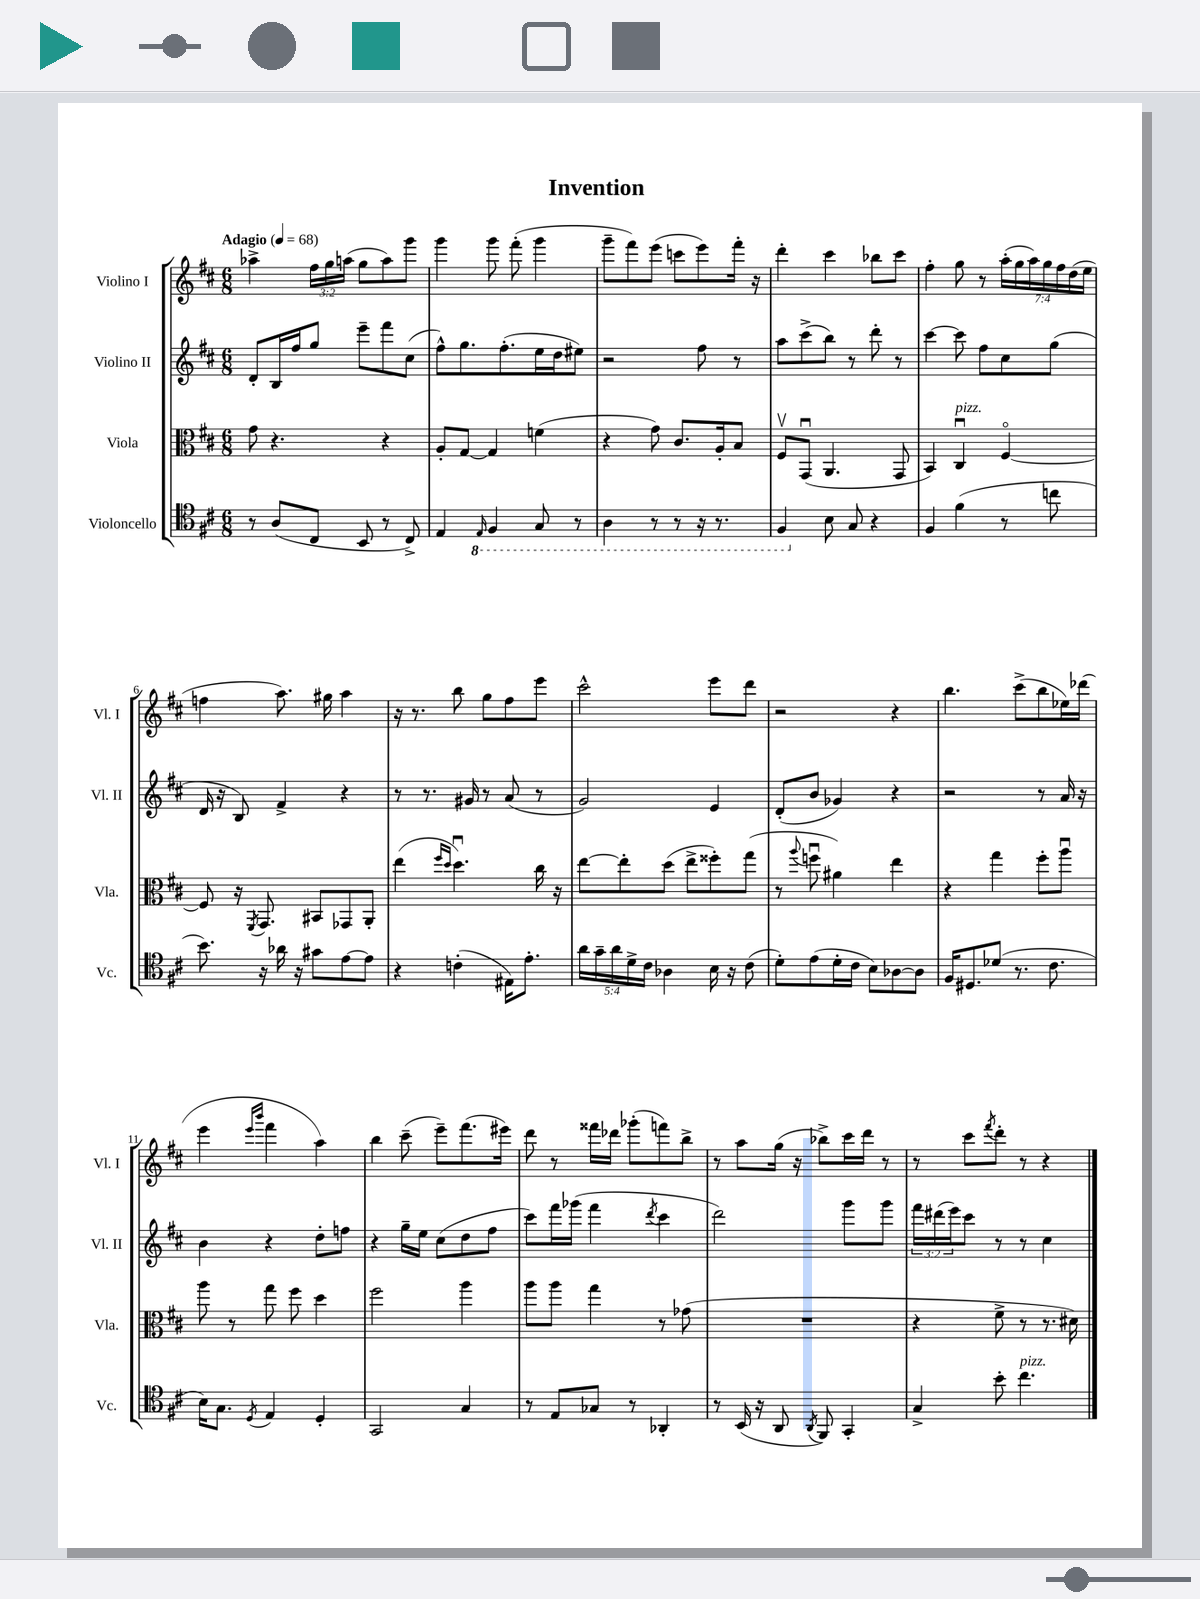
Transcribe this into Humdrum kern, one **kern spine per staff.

**kern	**kern	**kern	**kern
*staff4	*staff3	*staff2	*staff1
*clefC4	*clefC3	*clefG2	*clefG2
*k[f#c#]	*k[f#c#]	*k[f#c#]	*k[f#c#]
*M6/8	*M6/8	*M6/8	*M6/8
*MM68	*MM68	*MM68	*MM68
8r	8g\	8d'/L	4aa-^\
(8A/L	4.r	16B/L	.
.	.	16ff#/J	.
8C#/J	.	8gg/J	24ff#\LL
.	.	.	24gg\
.	.	.	(24aa\JJ
8BB/	.	8eee~\L	8gg\L
8r	4r	8fff#\	8aa\)
8C#^/)	.	(8cc#\J	8ggg\J
=	=	=	=
4E/	8A'/L	8ff#^^\L)	4ggg\
.	[8G/J	8.gg\	.
16qqEE/	.	.	.
4FF#/	4G/]	.	8ggg\
.	.	(8.ff#'\	.
.	.	.	(8fff#'\
8GG/	(4f\	16ee\L	4ggg\
.	.	16dd\J	.
8r	.	8ee#\J)	.
=	=	=	=
4AA\	4r	2r	8ggg~\L
.	.	.	8fff#\)
8r	8g\)	.	(8eee\J
8r	8.c#/L	.	8ccc\L
16r	.	8ff#\	8eee\)
8.r	16A'/k	.	.
.	8B/J	8r	16fff#'\Jk
.	.	.	16r
=	=	=	=
4FF#/	8F#v/L	8aa\L	4ddd'\
.	(8GGu/J	(8ccc#^\	.
8B\	4.AA/	8bb\J)	4ccc#\
8G/	.	8r	.
4r	.	8ddd'\	8bb-\L
.	8GG/	8r	8ccc#\J
=	=	=	=
4F#/	4BB/)	[4ccc#\	4ff#'\
(4f#\	4C#u/	8ccc#\]	8gg\
.	.	8ff#\L	8r
8r	[4F#o/	8cc#\	(28aa'\LL
.	.	.	28gg\
.	.	.	28aa\)
.	.	.	28gg\
8cc\	.	(8gg\J	.
.	.	.	28ff#\
.	.	.	(28dd\
.	.	.	28ee\JJ
=	=	=	=
8.b\)	8F#/]	16d/	4ff\
.	.	16r	.
.	16r	8B/)	.
.	8qFF#/	.	.
16r	8.GG/	.	.
16a-\	.	4f#^/	8.aa\)
16r	.	.	.
8g#\L	8BB#/L	.	.
.	.	.	16gg#\
[8e\	8GG-/	4r	4aa\
8e\]J	8AA'/J	.	.
=	=	=	=
4r	(4ee\	8r	16r
.	.	.	8.r
.	.	8.r	.
.	16qqff#/LL	.	.
.	16qqdd/JJ	.	.
(4c'\	4.ddu\)	.	8bb\
.	.	16g#/	.
.	.	8r	8gg\L
16E#\LK)	.	(8a/	8ff#\
8.e'\J	.	.	.
.	16cc#\	8r	8eee\J
.	16r	.	.
=	=	=	=
20a\LL	[8ee\L	2g/)	2ccc#^^\
20g~\	.	.	.
20a\	.	.	.
.	8ee'\]	.	.
20d^\	.	.	.
20c#\JJ	.	.	.
4A-\	(8dd\J	.	.
.	8ee^\L	.	.
16B\	8ff##'\)	4e/	8eee\L
16r	.	.	.
(8c#\	(8gg\J	.	8ddd\J
=	=	=	=
8d'\L)	8r	(8d'/L	2r
.	8qqaa/	.	.
(8e\	8ffu\	8b/J	.
16d'\L	4a#\)	4g-/)	.
16c#\JJ	.	.	.
8B\L)	.	.	.
[8A-\	4ee\	4r	4r
8A-\]J	.	.	.
=	=	=	=
16F#/LK	4r	2r	4.bb\
8.D#/	.	.	.
(8d-/J	4gg\	.	.
8.r	.	.	(8ccc#^\L
.	8ff#'\L	8r	8bb\
8.c#\	.	.	.
.	8aau\J	16a/	16ee-\L)
.	.	16r	(16ddd-\JJ
=	=	=	=
16B\LK)	8aa\	4b\	4eee\
8.G\J	.	.	.
.	8r	.	.
.	.	.	16qqeee/LL
8qD/	.	.	16qqbbb/JJ
4E/	8gg\	4r	4fff#\
.	8ff#\	.	.
4D'/	4dd\	8dd'\L	4aa\)
.	.	8ff\J	.
=	=	=	=
2GG/	2ff#\	4r	4bb\
.	.	16gg~\LL	(8ccc#~\
.	.	16ee\JJ	.
.	.	(8cc#\L	8eee~\L)
4G/	4aa\	8dd\	(8.fff#\
.	.	8ff#\J	.
.	.	.	16eee#\Jk)
=	=	=	=
8r	8aa\L	8ccc#\L)	8ddd\
8E/L	8aa\J	16fff#\L	8r
.	.	(16ggg-\JJ	.
8G-/J	4gg\	4fff#\	16fff##\LL
.	.	.	16ddd-\JJ
8r	.	.	(8ggg-'\L
.	.	8qddd/	.
4AA-'/	8r	4ccc#\	8fff\)
.	(8g-\	.	8bb^\J
=	=	=	=
8r	2.r	2ddd\)	8r
(16BB/	.	.	8aa\L
16r	.	.	.
8AA/	.	.	(16gg\Jk
.	.	.	16r
8qAA/	.	.	.
8FF#/)	.	.	8bb-^\L)
4GG'/	.	8ggg\L	16ccc#\L
.	.	.	16ddd\JJ
.	.	8ggg\J	8r
=	=	=	=
4G^/	4r	24fff#\LL	8r
.	.	(24ddd#\	.
.	.	24eee\J)	.
.	.	8ccc#\J	8ccc#\L
.	.	.	8qfff#/
8b'\	8f#^\	8r	8ddd'\J
4.cc#\	8r	8r	8r
.	8.r	4cc#\	4r
.	16d#\)	.	.
==	==	==	==
*-	*-	*-	*-
